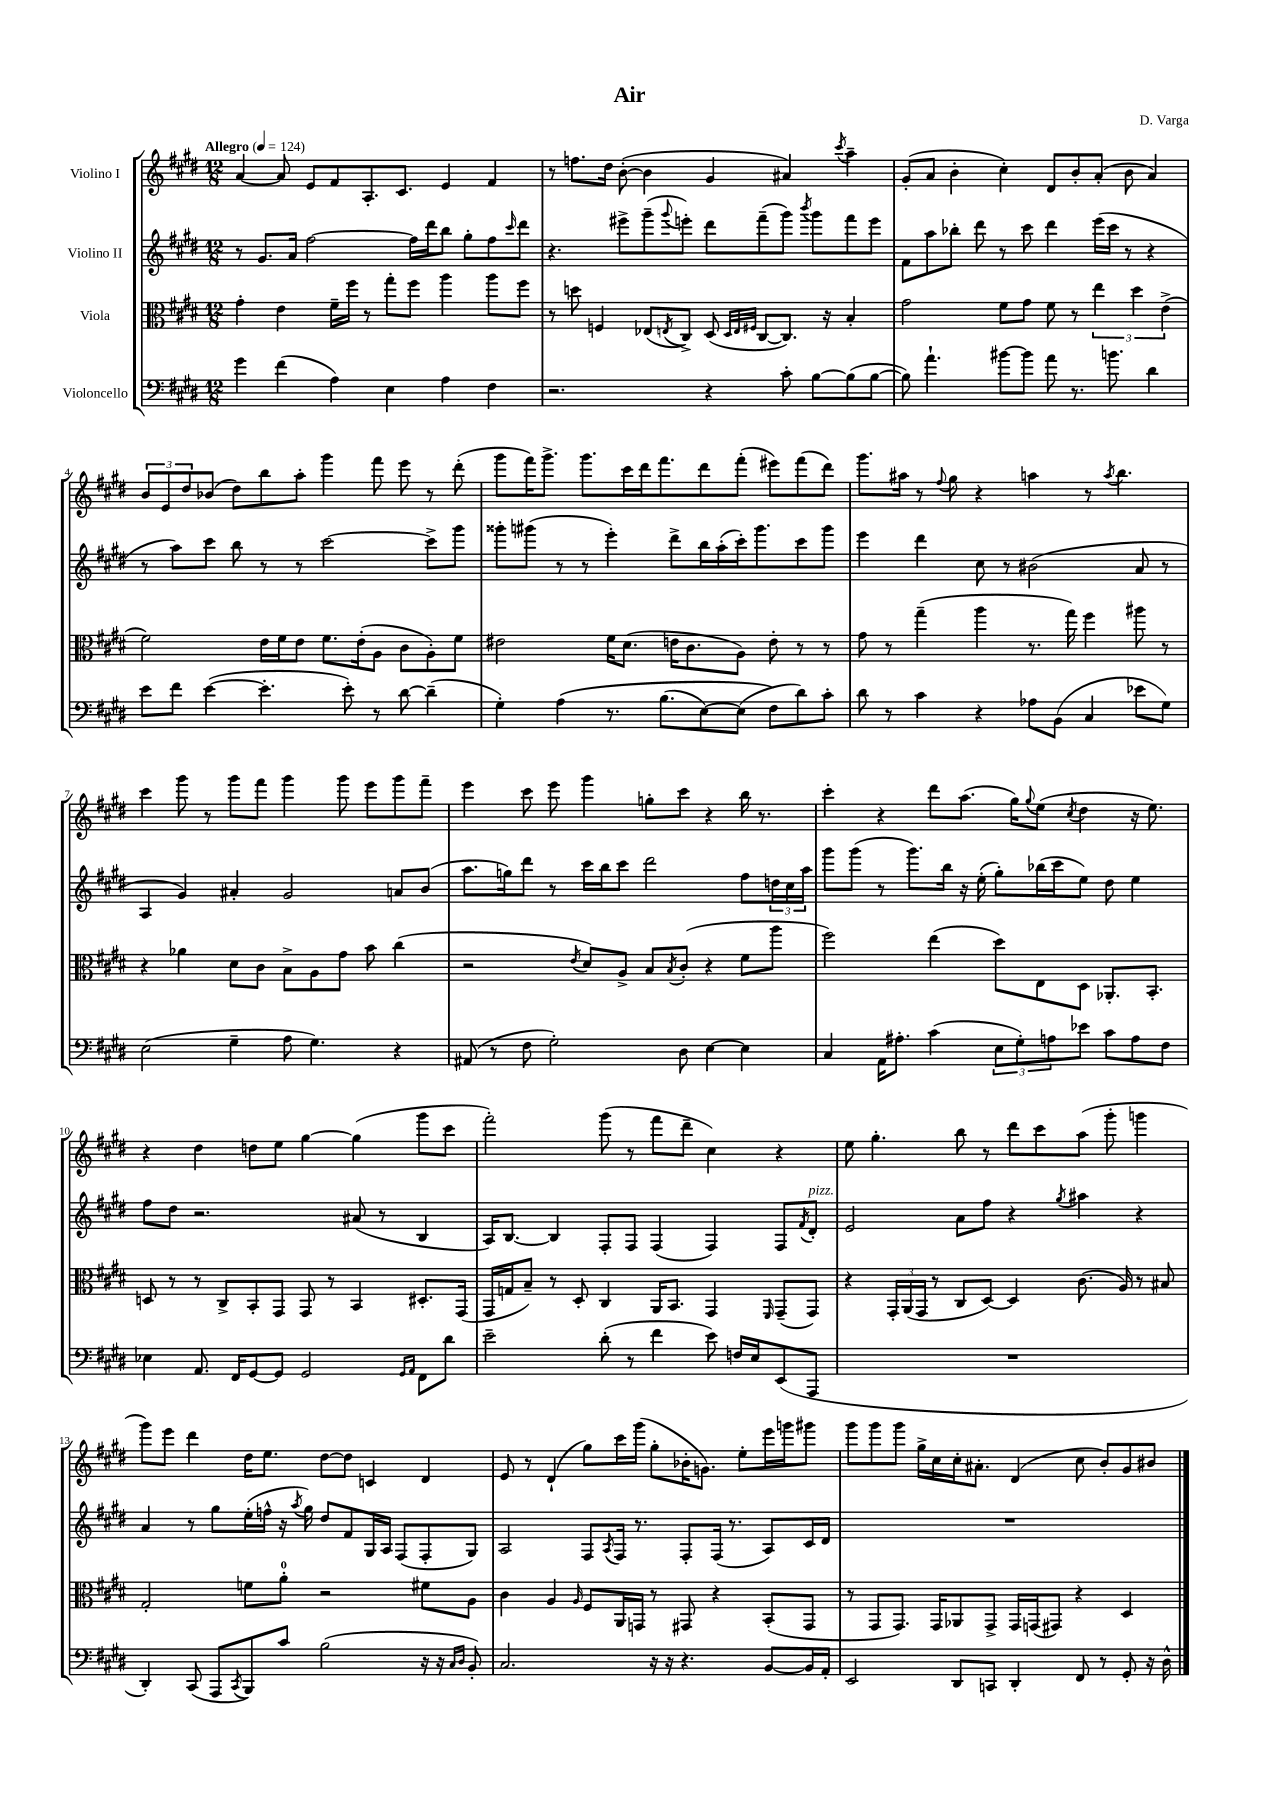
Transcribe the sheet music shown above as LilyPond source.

\header { title = "Air" composer = "D. Varga" }
<<
\new StaffGroup <<
\new Staff = "s0" \with { instrumentName = "Violino I" } {
    \clef treble \key e \major \numericTimeSignature \time 12/8 \tempo "Allegro" 4 = 124
    a'4~ a'8 e'8 fis'8 a8.-. cis'8. e'4 fis'4 |
    r8 f''8. dis''16 b'8~-.( b'4 gis'4 ais'4) \acciaccatura { cis'''8 } a''4-- |
    gis'8-.( a'8 b'4-. cis''4-.) dis'8 b'8-. a'8-.( b'8 a'4) |
    \tuplet 3/2 { b'8 e'8 dis''8 } bes'8( dis''8) b''8 a''8-. gis'''4 fis'''8 e'''8 r8 dis'''8-.( |
    gis'''8 fis'''16) gis'''8.-> gis'''8. cis'''16 dis'''16 fis'''8. dis'''8 fis'''8-.( eis'''8) fis'''8( dis'''8) |
    gis'''8. ais''16 r8 \appoggiatura { fis''8 } gis''8 r4 a''4 r8 \acciaccatura { a''8 } b''4. |
    cis'''4 gis'''8 r8 gis'''8 fis'''8 gis'''4 gis'''8 e'''8 gis'''8 fis'''8-- |
    e'''4 cis'''8 e'''8 gis'''4 g''8-. cis'''8 r4 b''16 r8. |
    cis'''4-. r4 dis'''8 a''8.( gis''16) \appoggiatura { gis''8 } e''8( \acciaccatura { cis''8 } dis''4 r16 e''8.) |
    r4 dis''4 d''8 e''8 gis''4~ gis''4( gis'''8 cis'''8 |
    fis'''2-.) gis'''8( r8 fis'''8 dis'''8-- cis''4) r4 |
    e''8 gis''4.-. b''8 r8 dis'''8 cis'''8 a''8( gis'''8-. g'''4 |
    gis'''8) e'''8 dis'''4 dis''16 e''8. dis''8~ dis''8 c'4 dis'4 |
    e'8 r8 dis'4-!( gis''8) cis'''16 gis'''16( gis''8-. bes'16-. g'8.) e''8-. e'''16 g'''16 gis'''8 |
    gis'''8 gis'''8 gis'''8 gis''16-> cis''16 cis''16-. ais'8.-. dis'4( cis''8 b'8-.) gis'8 bis'8 \bar "|." |
}
\new Staff = "s1" \with { instrumentName = "Violino II" } {
    \clef treble \key e \major \numericTimeSignature \time 12/8
    r8 gis'8. a'16 fis''2~ fis''16 dis'''16 b''8 gis''8-. fis''8 \grace { cis'''16 } dis'''8 |
    r4. eis'''8-> gis'''8--( \appoggiatura { gis'''8 } e'''8-.) dis'''8 fis'''8--( gis'''8) \acciaccatura { b'''8 } gis'''8 fis'''8 e'''8 |
    fis'8 a''8 bes''8-. dis'''8 r8 cis'''8 dis'''4 e'''16( cis'''16 r8 r4 |
    r8 a''8) cis'''8 b''8 r8 r8 cis'''2~ cis'''8-> gis'''8 |
    gisis'''8-. gis'''8( r8 r8 e'''4-.) dis'''8-> b''16 a''16-.( cis'''16-.) gis'''8. cis'''8 gis'''8 |
    e'''4 dis'''4 cis''8 r8 bis'2( a'8 r8 |
    a4 gis'4) ais'4-. gis'2 a'8 b'8( |
    a''8. g''16) dis'''8 r8 cis'''16 b''16 cis'''8 dis'''2 fis''8 \tuplet 3/2 { d''16 cis''16 a''16 } |
    gis'''8 gis'''8( r8 gis'''8.) b''16 r16 e''16-.( gis''8-.) bes''16( cis'''16 e''8) dis''8 e''4 |
    fis''8 dis''8 r2. ais'8( r8 b4 |
    a16) b8.~ b4 fis8-. fis8 fis4( fis4) fis8 \acciaccatura { fis'8 } dis'8-.^\markup { \italic "pizz." } |
    e'2 a'8 fis''8 r4 \acciaccatura { gis''8 } ais''4 r4 |
    a'4 r8 gis''8 e''16-.( f''16-^ r16 \acciaccatura { a''8 } gis''16) dis''8 fis'8 gis16 a16 fis8( fis8-. gis8) |
    a2 fis8 \acciaccatura { a8 } fis16 r8. fis8-. fis16( r8. a8) cis'16 dis'16 |
    R1. \bar "|." |
}
\new Staff = "s2" \with { instrumentName = "Viola" } {
    \clef alto \key e \major \numericTimeSignature \time 12/8
    gis'4-. e'4 fis'16-- fis''16 r8 gis''8-. fis''8 a''4 a''8 fis''8 |
    r8 d''8 f4 ees8( \acciaccatura { e8 } cis8->) dis8( \grace { dis32 e32 fis32 } cis8~ cis8.) r16 b4-. |
    gis'2 fis'8 gis'8 fis'8 r8 \tuplet 3/2 { e''4 dis''4 e'4->( } |
    fis'2) e'16 fis'16 e'8 fis'8. e'16-.( a8 cis'8 a8-.) fis'8 |
    eis'2 fis'16 dis'8.( e'16 cis'8. a8) e'8-. r8 r8 |
    gis'8 r8 gis''4--( a''4 r8. gis''16) fis''4 ais''8 r8 |
    r4 aes'4 dis'8 cis'8 b8-> a8 gis'8 b'8 cis''4( |
    r2 \acciaccatura { e'8 } dis'8) a8-> b8 \acciaccatura { b8 } cis'8-.( r4 fis'8 a''8 |
    fis''2) e''4( dis''8) e8 dis8 aes,8.-. b,8.-. |
    d8 r8 r8 cis8-> b,8-. gis,8 gis,8 r8 b,4 dis8.-. gis,16( |
    gis,16 g16 b8--) r8 dis8-. cis4 a,16 b,8. gis,4 \grace { fis,16 } gis,8--( gis,8) |
    r4 \tuplet 3/2 { gis,16-. a,16( gis,16 } r8 cis8 dis8~) dis4 cis'8.( a16) r8 bis8 |
    gis2-. f'8 a'8-0-. r2 fis'8 a8 |
    cis'4 a4 \grace { a16 } fis8 a,16 g,16 r8 gis,8 r4 b,8-.( gis,8 |
    r8 gis,8 gis,8.) gis,16 aes,8 gis,8-> gis,16 g,16( gis,8) r4 dis4 \bar "|." |
}
\new Staff = "s3" \with { instrumentName = "Violoncello" } {
    \clef bass \key e \major \numericTimeSignature \time 12/8
    gis'4 fis'4( a4) e4 a4 fis4 |
    r2. r4 cis'8-. b8~ b8( b8~ |
    b8) a'4.-! bis'8~ bis'8 a'8 r8. b'8. dis'4 |
    e'8 fis'8 e'4~( e'4.-. e'8-.) r8 dis'8~ dis'4--( |
    gis4-.) a4\( r8. b8.( e8~) e8( fis8\) dis'8) cis'8-. |
    dis'8 r8 cis'4 r4 aes8 b,8( cis4 ees'8 gis8) |
    e2( gis4-- a8 gis4.) r4 |
    ais,8( r8 fis8 gis2-.) dis8 e4~ e4 |
    cis4 a,16 ais8.-. cis'4( \tuplet 3/2 { e8 gis8-.) a8 } ees'8 cis'8 a8 fis8 |
    ees4 a,8. fis,16 gis,8~ gis,8 gis,2 \grace { gis,16 a,16 } fis,8 dis'8 |
    e'2-- dis'8-.( r8 fis'4 e'8) f16 e16 e,8( a,,8 |
    R1. |
    dis,4-.) cis,8( a,,8 \acciaccatura { cis,8 } b,,8) cis'8 b2( r16 r16 \grace { cis16 dis16 } b,8-.) |
    cis2. r16 r16 r4. b,8~ b,16 a,16-. |
    e,2 dis,8 c,8 dis,4-. fis,8 r8 gis,8-. r16 dis16-^ \bar "|." |
}
>>
>>
